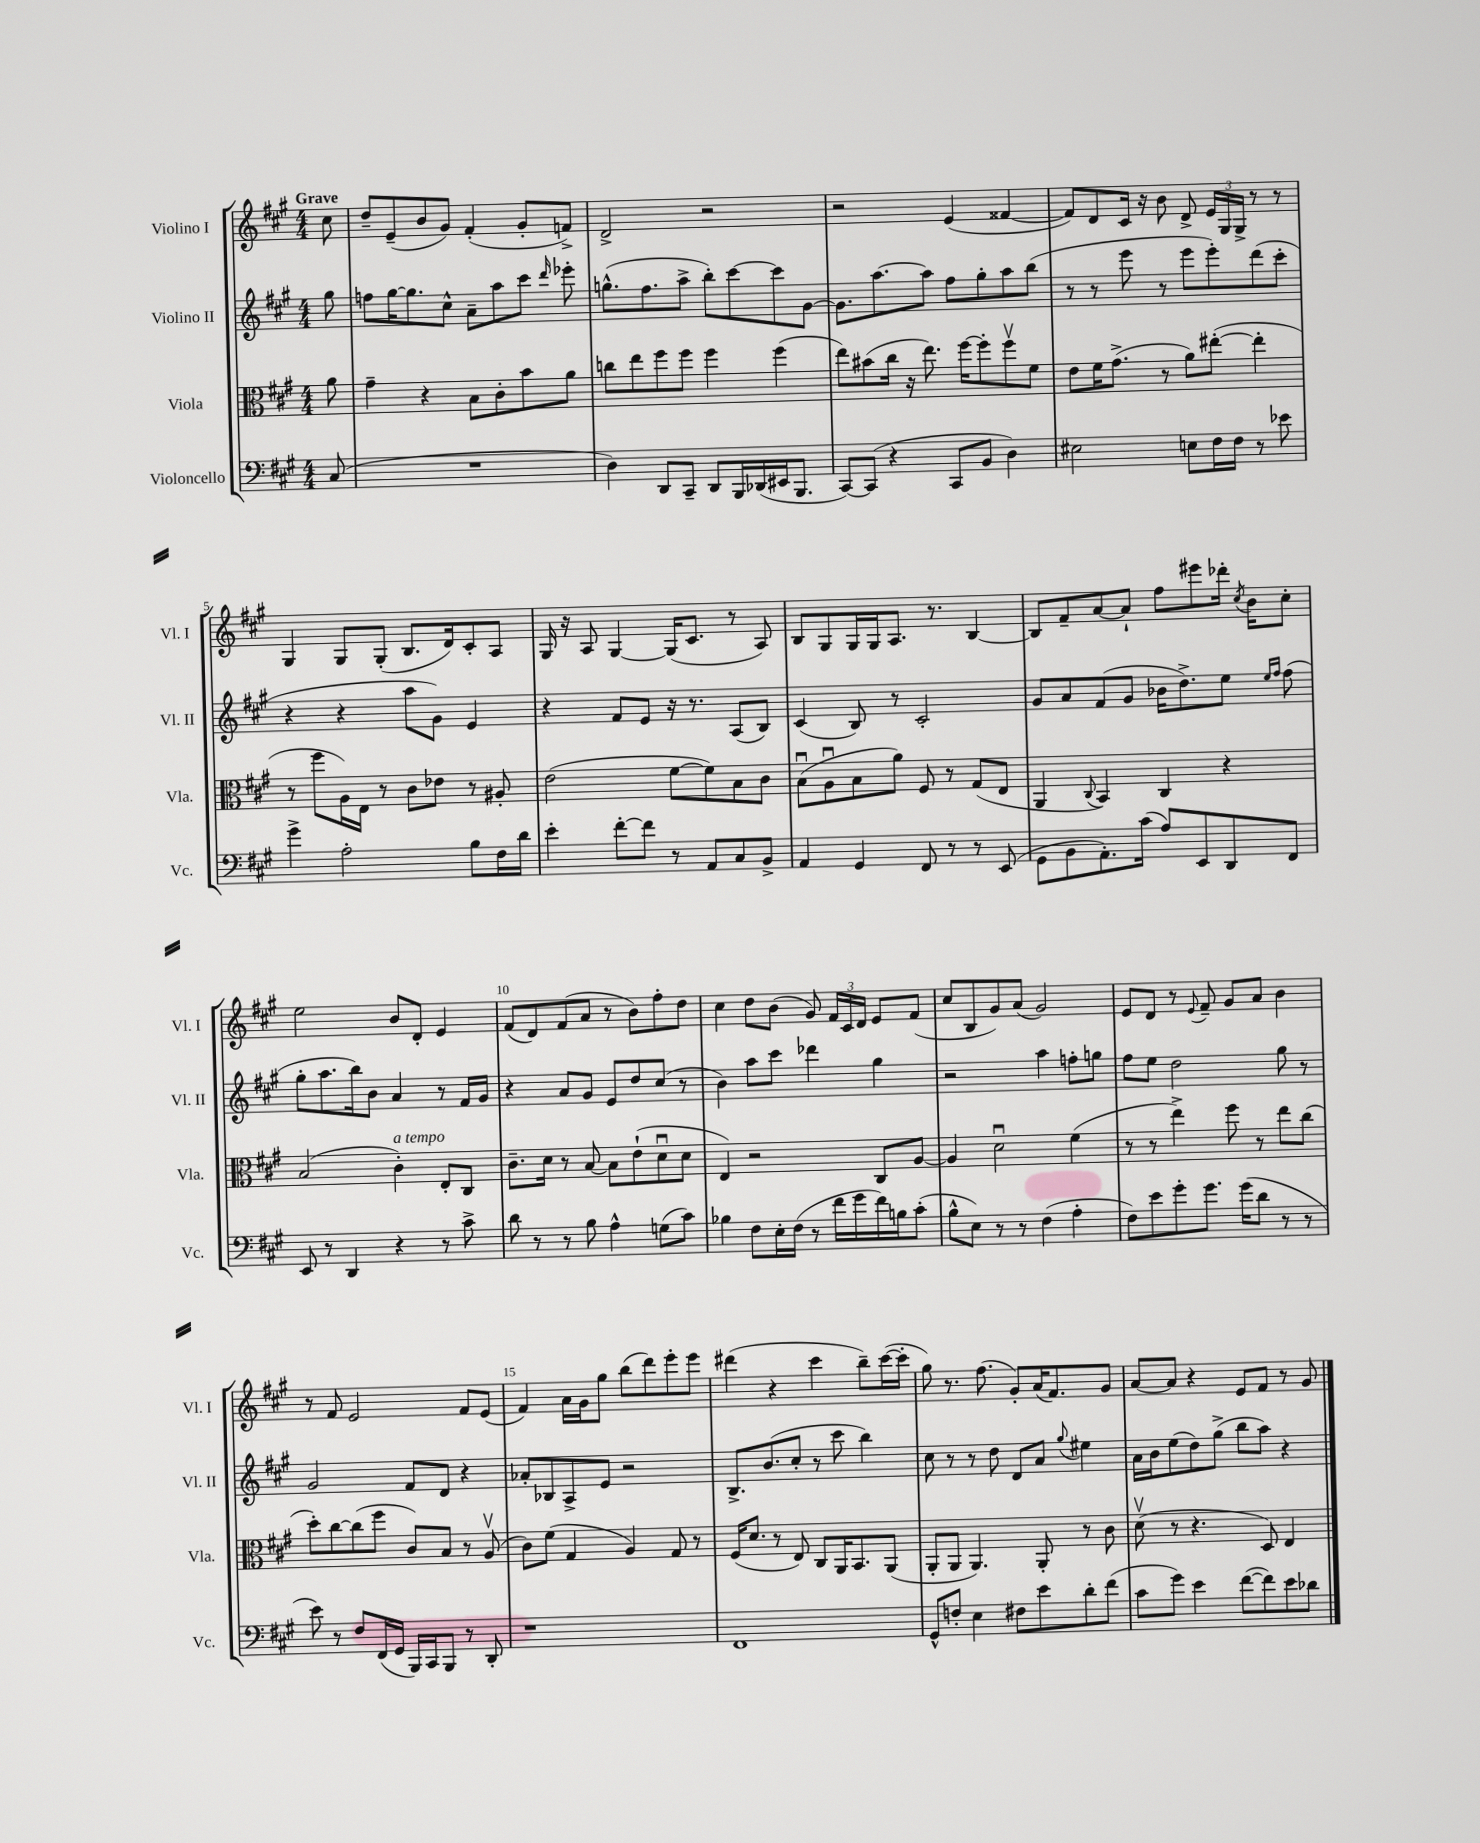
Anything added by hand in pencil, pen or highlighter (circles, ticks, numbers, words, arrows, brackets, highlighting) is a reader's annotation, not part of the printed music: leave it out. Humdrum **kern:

**kern	**kern	**kern	**kern
*staff4	*staff3	*staff2	*staff1
*clefF4	*clefC3	*clefG2	*clefG2
*k[f#c#g#]	*k[f#c#g#]	*k[f#c#g#]	*k[f#c#g#]
*M4/4	*M4/4	*M4/4	*M4/4
(8C#	8a	8gg#	8cc#
=	=	=	=
1r	4g#~	8ff	8dd~
.	.	[16gg#	(8e~
.	.	8.gg#]	.
.	4r	.	8b
.	.	8cc#^^	8g#)
.	8B	8a~	(4f#'
.	8c#'	8aa	.
.	8b	8ccc#	8g#'
.	.	16qqddd	.
.	8a	8eee-'	8f^)
=	=	=	=
4D)	8cc	(8.gg^^	2d^
.	8ee	.	.
.	.	8.ff#	.
8DD	8ff#	.	.
8CC#~	8ff#	8aa^	.
8DD	4ff#	8bb')	2r
16BBB	.	[8ccc#	.
(16DD-	.	.	.
16EE#	(4ff#	8ccc#]	.
8.BBB	.	.	.
.	.	[8g#	.
=	=	=	=
[8CC#)	8ee)	8.g#]	2r
(8CC#]	(8b#	.	.
.	.	[8.aa	.
4r	16cc#	.	.
.	16r	.	.
.	8.ee)	8aa]	.
8CC#	.	8ff#	(4e
.	[16ff#	.	.
8BB	8ff#']	8gg#'	.
4D)	8ff#v	8aa	[4f##
.	8f#	(8bb	.
=	=	=	=
2E#	8e	8r	8f##])
.	16f#	8r	8d
.	(8.g#^	.	.
.	.	8eee	16c#
.	.	.	16r
.	8r	8r	8b
8E	8a)	8eee	8d^
16F#	([8ee#'	8eee')	24e
.	.	.	24G#
16F#	.	.	.
.	.	.	24G#^
8r	4ee#']	(8ddd	8r
8e-	.	8ccc#'	8r
=	=	=	=
4g#^	8r	4r	4G#
.	8ff#	.	.
2A'	16A)	4r	8G#
.	16E	.	.
.	8r	.	(8G#'
.	8c#	8aa	8.B
.	8e-	8g#)	.
.	.	.	16d)
8B	8r	4e	8c#'
16F#	8A#'	.	8A
16d	.	.	.
=	=	=	=
4e'	(2e	4r	16G#
.	.	.	16r
.	.	.	8A
[8f#'	.	8f#	[4G#
8f#]	.	8e	.
8r	[8f#	16r	(16G#]
.	.	8.r	8.c#
8AA	8f#])	.	.
8C#	8B	(8A	8r
8BB^	8c#	8B)	8A)
=	=	=	=
4AA	(8Bu	(4c#	8B
.	8Au	.	8G#
4GG#	8B	8B)	16G#
.	.	.	16G#
.	8a)	8r	8.A
8FF#	8F#	2c#'	.
.	.	.	8.r
8r	8r	.	.
8r	(8G#	.	[4B
(8EE	8E	.	.
=	=	=	=
8GG#	4AA	8g#	8B]
8BB	.	8a	8f#~
.	8qqC#	.	.
8.AA')	4BB)	(8f#	[8a
.	.	8g#	8a`]
(16c#	.	.	.
8A)	4C#	16b-	8ff#
.	.	8.dd^)	.
8EE	.	.	8eee#
8DD	4r	8ee	16ddd-'
.	.	.	8qcc#
.	.	.	16b
.	.	16qqee	.
.	.	16qqff#	.
8FF#	.	(8ff#	8cc#'
=	=	=	=
8EE	(2B	8gg#'	2ee
8r	.	8.aa	.
4DD	.	.	.
.	.	16bb)	.
.	.	8b	.
4r	4c#')	4a	8b
.	.	.	8d'
8r	8E'	8r	4e
8c#^	8C#	16f#	.
.	.	16g#	.
=	=	=	=
8d	8.c#~	4r	(8f#
8r	.	.	8d)
.	16d	.	.
8r	8r	8a	(8f#
8B	[8B	8g#	8a
4A^^	8B]	8e	8r
.	(8e`	8dd	8b)
(8G	8du	(8cc#	8ff#'
8c#)	8d	8r	8dd
=	=	=	=
4B-	4E)	4b)	4cc#
8F#	2r	8aa	8dd
16E'	.	8ccc#	(8b
(16F#	.	.	.
8r	.	4ddd-	8g#)
16f#	.	.	24f#
.	.	.	24c#
16g#	.	.	.
.	.	.	24d
16f#)	8C#	4gg#	8e
16B	.	.	.
(8c#'	[8A	.	(8f#
=	=	=	=
8B^^	4A]	2r	8cc#
8E)	.	.	8B
8r	2du	.	8g#)
8r	.	.	(8a
(4F#	.	4aa	2g#)
4A'	(4f#	8ff'	.
.	.	8gg	.
=	=	=	=
8F#)	8r	8ff#	8e
8e	8r	8ee	8d
8g#'	4ee^)	2dd	8r
.	.	.	8qqe
8.g#	.	.	8f#~
.	8ff#	.	8g#
(16g#	.	.	.
8d	8r	.	8a
8r	8ee	8gg#	4b
8r	(8cc#	8r	.
=	=	=	=
8e)	8dd')	2g#	8r
8r	[8cc#	.	8f#
8F#	(8cc#]	.	2e
(16FF#	8ff#	.	.
16GG#	.	.	.
16BBB)	8c#)	8f#	.
16CC#	.	.	.
8BBB	8B	8d	.
8r	8r	4r	8f#
8DD'	(8Av	.	(8e
=	=	=	=
1r	8c#)	8a-'	4f#)
.	(8f#	8B-	.
.	4G#	8A^	16a
.	.	.	16g#
.	.	8e	8gg#
.	4A)	2r	(8bb
.	.	.	8ddd)
.	8G#	.	8eee'
.	8r	.	8eee
=	=	=	=
1FF#	(16F#	8.B^	(4ddd#
.	8.d	.	.
.	.	(8.b	.
.	8r	.	4r
.	8E)	8cc#'	.
.	8C#	8r	4ccc#
.	16AA	8ccc#	.
.	8.BB	.	.
.	.	4bb)	8bb~)
.	(8AA	.	([16ccc#
.	.	.	16ccc#']
=	=	=	=
8GG#^^	8AA'	8cc#	8gg#)
8F'	8AA	8r	8.r
4E	4.AA)	8r	.
.	.	.	(8.ff#
.	.	8dd	.
8F#	.	8d	8g#')
8e	8AA'	8a	(16a
.	.	.	8.f#)
.	.	8qqgg#	.
8d'	8r	4ee#	.
(8f#	8c#	.	8g#
=	=	=	=
8c#	(8dv	16a	[8a
.	.	16b	.
8g#)	8r	(8ee	8a]
4e	4.r	8dd)	4r
.	.	(8gg#^	.
([8f#	.	8bb	8e
8f#])	8D)	8aa)	8f#
8e	4E	4r	8r
8d-	.	.	8g#
==	==	==	==
*-	*-	*-	*-
